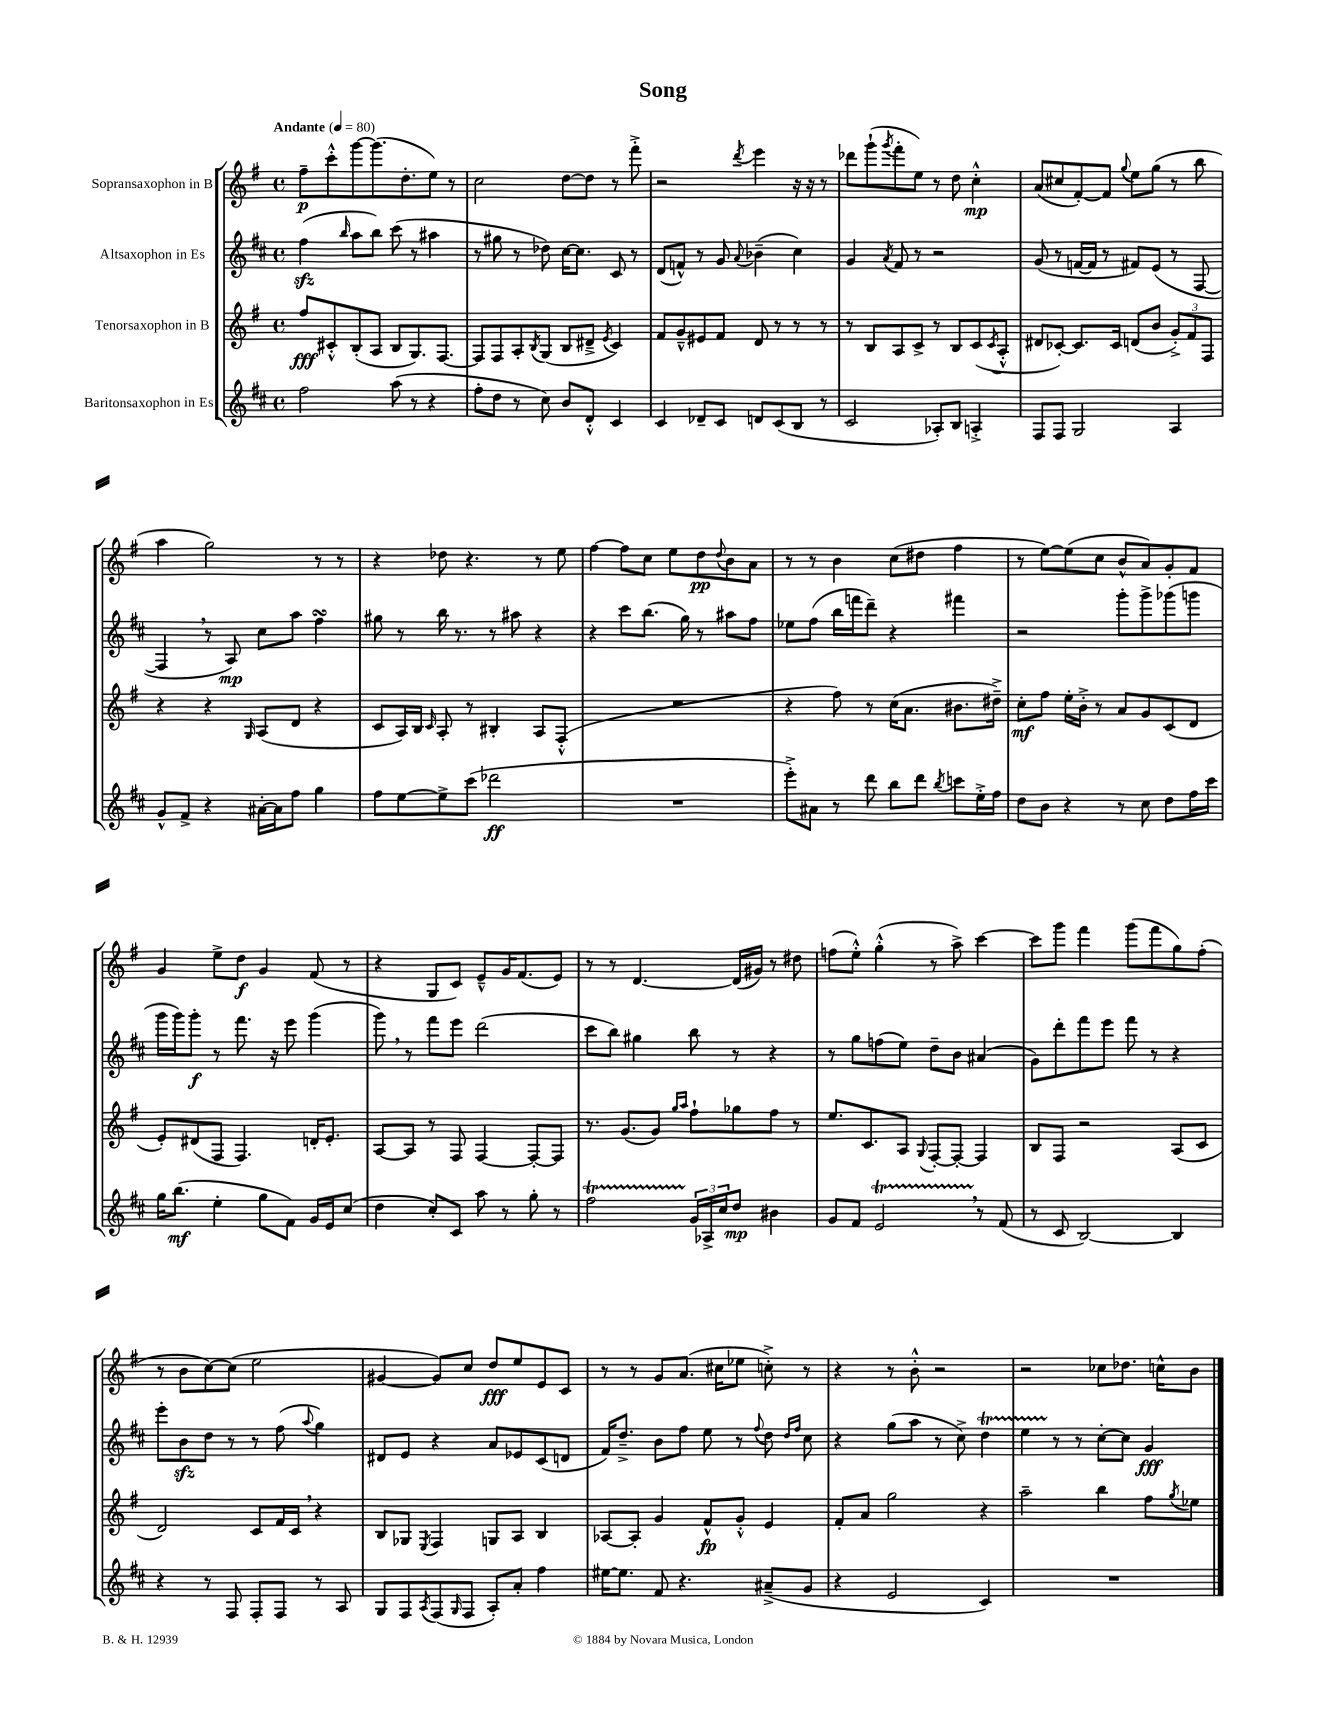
\header { title = "Song" }
<<
\new StaffGroup <<
\new Staff = "s0" \with { instrumentName = "Sopransaxophon in B" } {
    \clef treble \key g \major \defaultTimeSignature \time 4/4 \tempo "Andante" 4 = 80
    fis''8--\p c'''8-.-^ g'''8~ g'''8.( d''8.-. e''8) r8 |
    c''2 d''8~ d''8 r8 fis'''8-.-> |
    r2 \acciaccatura { d'''8 } e'''4 r16 r16 r8 |
    des'''8 g'''8-!( \acciaccatura { g'''8 } fis'''8-. e''8) r8 d''8 c''4-.-^\mp |
    a'8( cis''8 fis'8~-.) fis'8 \appoggiatura { g''8 } e''8 g''8( r8 b''8 |
    a''4 g''2) r8 r8 |
    r4 des''8 r4. r8 e''8 |
    fis''4~ fis''8 c''8 e''8 d''8\pp \appoggiatura { d''8 } b'8 a'8 |
    r8 r8 b'4 c''8( dis''8 fis''4 |
    r8 e''8~) e''8( c''8 b'8-^ a'8) g'8-. fis'8 |
    g'4 e''8-> d''8\f g'4 fis'8( r8 |
    r4 g8 c'8) e'8---^ g'16 fis'8.( e'8) |
    r8 r8 d'4.~ d'16( gis'16) r8 dis''8 |
    f''8( e''8-.-^) g''4-.-^( r8 a''8->) c'''4~ |
    c'''8 g'''8 fis'''4 g'''8( fis'''8 g''8) fis''8-.( |
    r8 b'8 c''8~) c''8( e''2 |
    gis'4~ gis'8) c''8 d''8\fff e''8 e'8 c'8 |
    r8 r8 g'8 a'8.( cis''16 ees''8 c''8-.->) r8 |
    r4 r8 b'8-.-^ r2 |
    r2 ces''8 des''8. c''16-^ b'8 \bar "|." |
}
\new Staff = "s1" \with { instrumentName = "Altsaxophon in Es" } {
    \clef treble \key d \major \defaultTimeSignature \time 4/4
    fis''4\sfz( \grace { b''16 } a''8 b''8) cis'''8( r8 ais''4 |
    r8 gis''8 r8 des''8) cis''16~ cis''8. cis'8 r8 |
    d'8( f'8-^) r8 g'8 \appoggiatura { a'8 } bes'4--( cis''4) |
    g'4 \acciaccatura { a'8 } fis'8 r8 r2 |
    g'8( r8 f'16~ f'16 r8 fis'8) e'8( r8 fis8~ |
    fis4 \breathe r8 a8\mp) cis''8 a''8 fis''4\turn |
    gis''8 r8 b''16 r8. r8 ais''8 r4 |
    r4 cis'''8 b''8.( g''16) r8 ais''8 fis''8 |
    ees''8 fis''8( b''16 f'''16 d'''8--) r4 fis'''4 |
    r2 g'''8-. g'''8-> ges'''8( g'''8 |
    g'''16 g'''16) g'''8-.\f r8 fis'''8. r16 e'''8 g'''4( |
    g'''8) \breathe r8 fis'''8 e'''8 d'''2( |
    cis'''8 b''8) gis''4 b''8 r8 r4 |
    r8 g''8 f''8( e''8) d''8-- b'8 ais'4( |
    g'8) d'''8-. fis'''8 e'''8 fis'''8 r8 r4 |
    e'''8-. b'8\sfz d''8 r8 r8 fis''8( \appoggiatura { a''8 } g''4) |
    dis'8 e'8 r4 a'8 ees'8 cis'8( d'8 |
    fis'16) d''8.---> b'8 fis''8 e''8 r8 \appoggiatura { fis''8 } d''8 \grace { d''16 fis''16 } cis''8 |
    r4 g''8( a''8 r8 cis''8->) d''4\startTrillSpan |
    e''4 r8\stopTrillSpan r8 cis''8~-. cis''8 g'4\fff \bar "|." |
}
\new Staff = "s2" \with { instrumentName = "Tenorsaxophon in B" } {
    \clef treble \key g \major \defaultTimeSignature \time 4/4
    fis''8\fff cis'8-.-^ b8-.( a8 b8 g8.) fis8.~ |
    fis8 fis8 a8-. \acciaccatura { b8 } g8( b8 dis'8---> \acciaccatura { e'8 } c'4) |
    fis'8 g'8---^ eis'8 fis'8 d'8 r8 r8 r8 |
    r8 b8 a8 c'8-> r8 b8 c'8( \acciaccatura { c'8 } a8-.-^ |
    dis'8 ces'8~-.) ces'8. ces'16 d'8( b'8 \tuplet 3/2 { g'8-.->) fis'8 fis8 } |
    r4 r4 \grace { g16 } a8( d'8 r4 |
    c'8 a16) b16 \grace { c'16 } a8-. r8 bis4-. a8 fis8-.-^( |
    R1 |
    r4 fis''8) r8 c''16( a'8. bis'8. dis''16--->) |
    c''8-.\mf fis''8 e''16-. b'16-.-> r8 a'8 g'8 c'8( d'8 |
    e'8-.) dis'8( fis8 fis4.) d'16-. e'8.-. |
    a8~ a8 r8 fis8 fis4~ fis8~-. fis8 |
    r8. g'8.( g'8) \grace { g''16 a''16 } fis''8-! ges''8 fis''8 r8 |
    e''8. c'8. a8 \appoggiatura { g8 } fis8~-. fis8~-. fis4 |
    b8 fis8 r2 a8( c'8 |
    d'2) c'8 fis'16 c'16 \breathe r4 |
    b8 ges8 \acciaccatura { e8 } fis4 g8 a8 b4 |
    aes8~ aes8-. g'4 fis'8-^\fp g'8-.-^ e'4 |
    fis'8-. a'8 g''2 r4 |
    a''2-- b''4 fis''8 \acciaccatura { g''8 } ees''8 \bar "|." |
}
\new Staff = "s3" \with { instrumentName = "Baritonsaxophon in Es" } {
    \clef treble \key d \major \defaultTimeSignature \time 4/4
    fis''2 a''8( r8 r4 |
    fis''8-. d''8 r8 cis''8) b'8 d'8-.-^ cis'4 |
    cis'4 des'8-- cis'8 d'8 cis'8( b8 r8 |
    cis'2 aes8-.) b8 a4-.-> |
    fis8 fis8 g2 a4 |
    g'8-^ fis'8-> r4 ais'16~-. ais'16 fis''8 g''4 |
    fis''8 e''8~ e''8-> cis'''8( des'''2\ff |
    R1 |
    e'''8-.->) ais'8 r8 d'''8 b''8 d'''8 \acciaccatura { b''8 } c'''8 e''16-.-> fis''16 |
    d''8 b'8 r4 r8 cis''8 d''8 fis''16 cis'''16 |
    g''16 b''8.\mf( e''4-. g''8 fis'8) g'16 e'16 cis''8( |
    d''4 cis''8-.) cis'8 a''8 r8 g''8-. r8 |
    fis''2\startTrillSpan \tuplet 3/2 { g'16\stopTrillSpan aes16-> cis''16 } d''8\mp bis'4 |
    g'8 fis'8 e'2\startTrillSpan \breathe r8\stopTrillSpan fis'8( |
    r8 cis'8 b2~) b4 |
    r4 r8 fis8 fis8-. fis8 r8 a8 |
    g8 fis8 \acciaccatura { a8 } fis8( \grace { g16 } fis8 a8-.) a'8-. fis''4 |
    eis''16~ eis''8. fis'8 r4. ais'8--->( g'8 |
    r4 e'2 cis'4) |
    R1 \bar "|." |
}
>>
>>
\layout { \context { \Score \remove "Bar_number_engraver" } }
